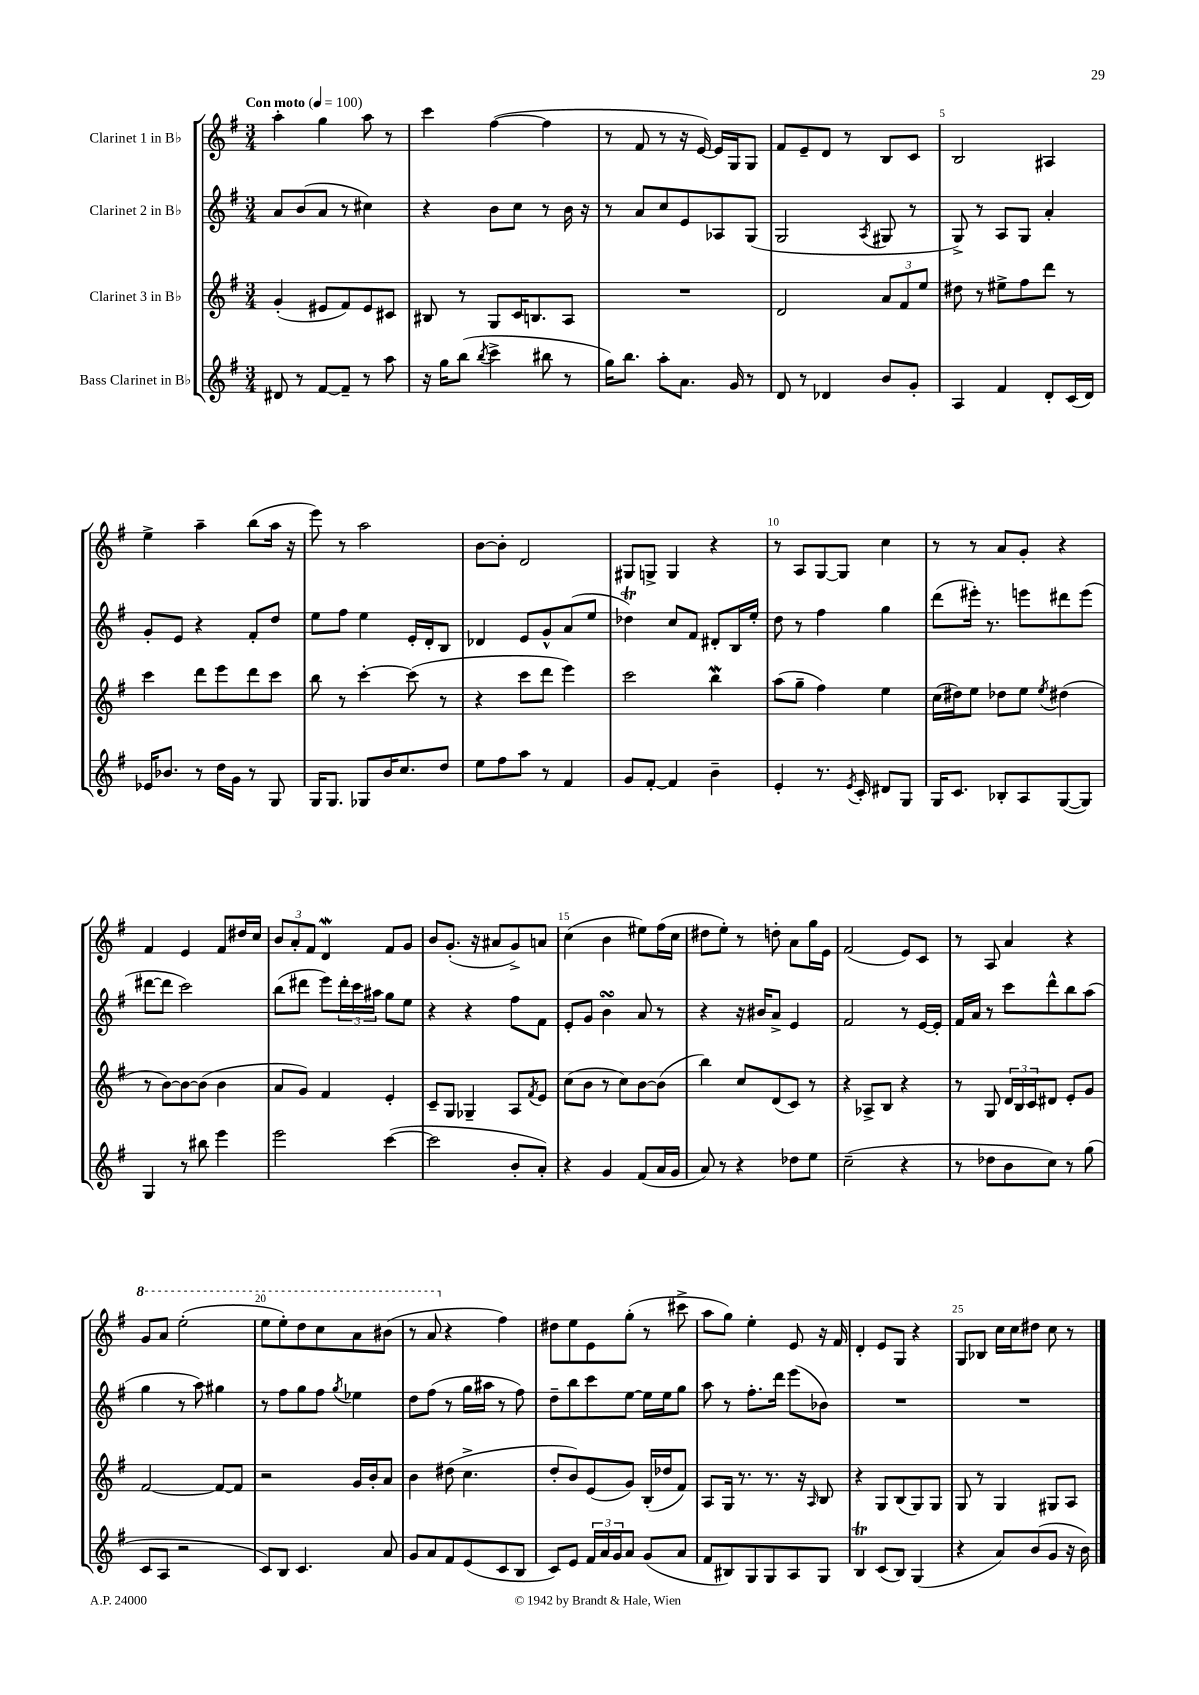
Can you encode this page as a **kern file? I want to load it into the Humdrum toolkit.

**kern	**kern	**kern	**kern
*staff4	*staff3	*staff2	*staff1
*clefG2	*clefG2	*clefG2	*clefG2
*k[f#]	*k[f#]	*k[f#]	*k[f#]
*M3/4	*M3/4	*M3/4	*M3/4
*MM100	*MM100	*MM100	*MM100
8d#	(4g'	8a	4aa'
8r	.	(8b	.
[8f#	8e#	8a	4gg
8f#~]	8f#)	8r	.
8r	8e#	4cc#)	8aa
8aa	8c#	.	8r
=	=	=	=
16r	8B#	4r	4ccc
16gg	.	.	.
(8bb	8r	.	.
8qbb	.	.	.
4ccc^	8G	8b	([4ff#
.	16c	8cc	.
.	8.B	.	.
8bb#	.	8r	4ff#]
8r	8A	16b	.
.	.	16r	.
=	=	=	=
16gg)	2.r	8r	8r
8.bb	.	.	.
.	.	8a	8f#
8aa'	.	8cc	8r
8.a	.	8e	16r
.	.	.	[16e)
.	.	8A-	16e]
16g	.	.	16G
8r	.	(8G	8G
=	=	=	=
8d	2d	2G	8f#
8r	.	.	8e~
4d-	.	.	8d
.	.	.	8r
.	.	8qA	.
8b	12a	8G#	8B
.	12f#	.	.
8g'	.	8r	8c
.	12ee	.	.
=	=	=	=
4A	8dd#	8G^)	2B
.	8r	8r	.
4f#	8ee#^	8A	.
.	8ff#	8G	.
8d'	8ddd	4a'	4A#
(16c	8r	.	.
16d)	.	.	.
=	=	=	=
16e-	4ccc	8g'	4ee^
8.b-	.	.	.
.	.	8e	.
8r	8ddd	4r	4aa~
16dd	8eee	.	.
16g	.	.	.
8r	8ddd	8f#'	(8bb
8G	8ccc	8dd	16aa
.	.	.	16r
=	=	=	=
16G	8bb	8ee	8eee)
8.G	.	.	.
.	8r	8ff#	8r
8G-	[4ccc'	4ee	2aa
16b	.	.	.
8.cc	.	.	.
.	(8ccc]	16e'	.
.	.	16d'	.
8dd	8r	8B	.
=	=	=	=
8ee	4r	4d-	[8b
8ff#	.	.	8b']
8aa	8ccc	8e	2d
8r	8ddd	8g^^	.
4f#	4eee)	(8a	.
.	.	8ee	.
=	=	=	=
8g	2ccc	4dd-)	8G#
[8f#'	.	.	8G^
4f#]	.	8cc	4G
.	.	8f#	.
4b~	4bb	8d#'	4r
.	.	16B	.
.	.	16ee'	.
=	=	=	=
4e'	(8aa	8dd	8r
.	8gg~	8r	8A
8.r	4ff#)	4ff#	[8G
.	.	.	8G]
8qe	.	.	.
16c'	.	.	.
8d#	4ee	4gg	4cc
8G	.	.	.
=	=	=	=
16G	(16cc	(8ddd	8r
8.c	16dd#)	.	.
.	8ee	16eee#')	8r
.	.	8.r	.
8B-'	8dd-	.	8a
8A	8ee	8eee	8g'
.	8qee	.	.
([8G	(4dd#	8ddd#	4r
8G])	.	(8eee	.
=	=	=	=
4G	8r	[8ddd#	4f#
.	[8b)	8ddd#]	.
8r	8b_	2ccc)	4e
8bb#	(8b]	.	.
4eee	4b	.	8f#
.	.	.	16dd#
.	.	.	16cc
=	=	=	=
2eee	8a	(8bb	12b
.	.	.	12a'
.	8g)	8ddd#	.
.	.	.	12f#
.	4f#	8eee)	4d
.	.	24ddd#'	.
.	.	24ccc	.
.	.	24aa#	.
([4ccc	4e'	8gg	8f#
.	.	8ee	8g
=	=	=	=
2ccc]	8c~	4r	8b
.	8G	.	(8.g'
.	4G-~	4r	.
.	.	.	16r
.	.	.	8a#
8b'	8A	8ff#	8g^)
.	8qf#	.	.
8a')	8e	8f#	8a
=	=	=	=
4r	(8cc	8e'	(4cc
.	8b	8g	.
4g	8r	4b	4b
.	8cc)	.	.
(8f#	[8b	8a	8ee#)
16a	(8b]	8r	(16ff#
16g	.	.	16cc
=	=	=	=
8a)	4bb)	4r	8dd#
8r	.	.	8ee')
4r	8cc	16r	8r
.	.	16b#	.
.	(8d	8a^	8dd'
8dd-	8c)	4e	8a
8ee	8r	.	16gg
.	.	.	16e
=	=	=	=
(2cc~	4r	2f#	(2f#
.	8A-^	.	.
.	8B	.	.
4r	4r	8r	8e)
.	.	[16e	8c
.	.	16e']	.
=	=	=	=
8r	8r	16f#	8r
.	.	16a	.
8dd-	8G	8r	8A
8b	24d	8ccc	4a
.	24B	.	.
.	24c	.	.
8cc)	8d#	8ddd^^	.
8r	8e'	8bb	4r
(8gg	8g	(8aa	.
=	=	=	=
8c	[2f#	4gg	8gg
8A	.	.	8aa
2r	.	8r	(2eee'
.	.	8aa)	.
.	8f#_	4gg#	.
.	8f#]	.	.
=	=	=	=
8c)	2r	8r	8eee
8B	.	8ff#	8eee')
4.c	.	8gg	8ddd
.	.	8ff#	8ccc
.	.	8qgg	.
.	16g	4ee-	8aa
.	16b'	.	.
8a	8a	.	(8bb#
=	=	=	=
8g	4b	8dd	8r
8a	.	(8ff#	8aa
8f#	(8dd#	8r	4r
(8e	4.cc^	16gg	.
.	.	16aa#	.
8c	.	8r	4ff#)
8B	.	8ff#)	.
=	=	=	=
8c)	8dd'	8dd~	8dd#
8e	8b)	8bb	8ee
24f#	(8e	8ccc	8e
24a	.	.	.
24g	.	.	.
8a	8g)	[8ee	(8gg'
(8g	(16B'	16ee]	8r
.	16dd-	16ee	.
8a	8f#)	8gg	8ccc#^
=	=	=	=
8f#	8A	8aa	8aa
8B#)	16G	8r	8gg)
.	8.r	.	.
8G	.	8.ff#'	4ee'
8G	8.r	.	.
.	.	16ddd	.
8A	.	(8eee	8e
.	16r	.	.
.	16qqA	.	.
8G	8B	8b-)	16r
.	.	.	16f#
=	=	=	=
4B	4r	2.r	4d'
(8c	8G	.	8e
8B)	(8B	.	8G
(4G	8G)	.	4r
.	8G	.	.
=	=	=	=
4r	8G	2.r	8G
.	8r	.	8B-
8a)	4G	.	16cc
.	.	.	16cc
(8b	.	.	8dd#
8g	8G#	.	8cc
16r	8A	.	8r
16b)	.	.	.
==	==	==	==
*-	*-	*-	*-
